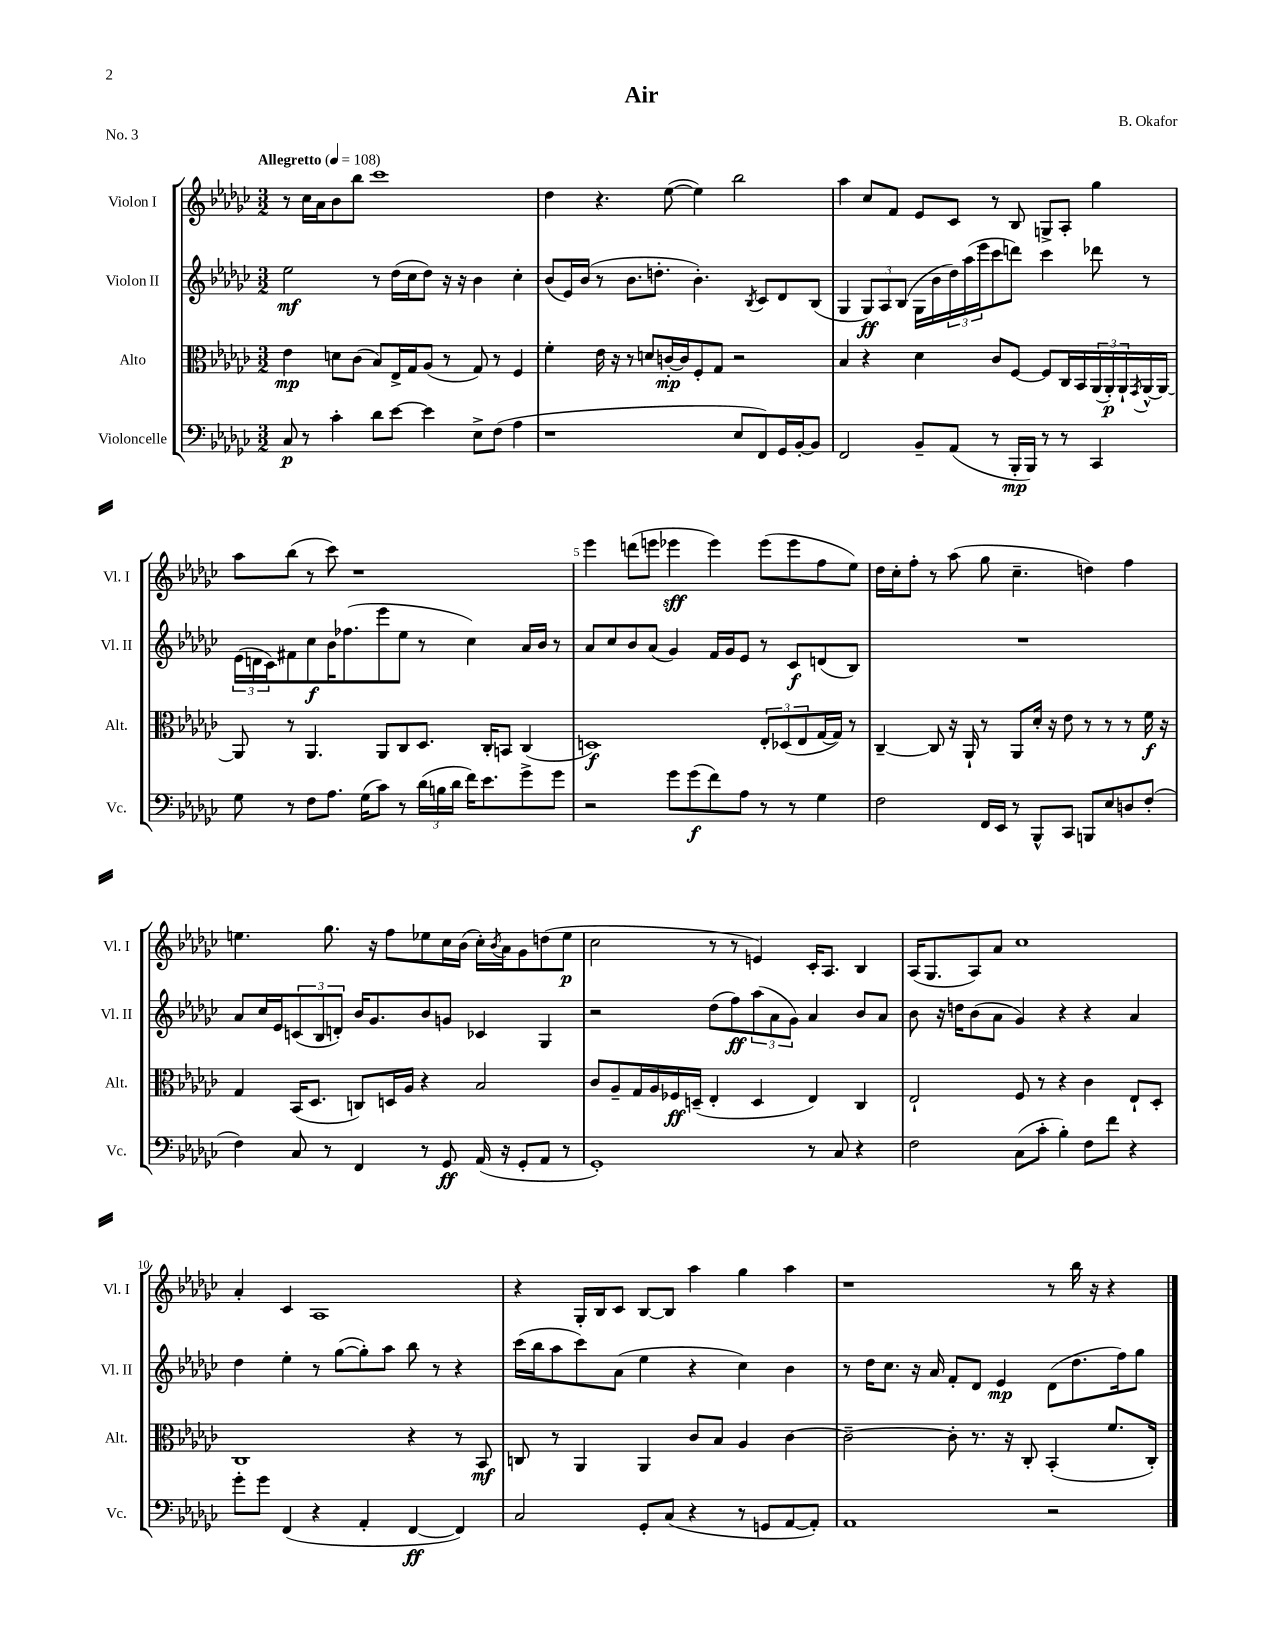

**kern	**kern	**kern	**kern
*staff4	*staff3	*staff2	*staff1
*clefF4	*clefC3	*clefG2	*clefG2
*k[b-e-a-d-g-c-]	*k[b-e-a-d-g-c-]	*k[b-e-a-d-g-c-]	*k[b-e-a-d-g-c-]
*M3/2	*M3/2	*M3/2	*M3/2
*MM108	*MM108	*MM108	*MM108
8C-/	4e-\	2ee-\	8r
8r	.	.	16cc-\LL
.	.	.	16a-\J
4c-'\	8d\L	.	8b-\
.	(8c-\J	.	8bb-\J
8d-\L	8B-/L)	8r	1ccc-
[8e-\J	16E-^/L	(16dd-\LL	.
.	16G-/J	16cc-\J	.
4e-\]	(8A-/J	8dd-\J)	.
.	8r	16r	.
.	.	16r	.
8E-^\L	8G-/)	4b-\	.
(8F\J	8r	.	.
4A-\	4F/	4cc-'\	.
=	=	=	=
1r	4f'\	(8b-/L	4dd-\
.	.	16e-/L)	.
.	.	(16b-/JJ	.
.	16e-\	8r	4.r
.	16r	.	.
.	8r	8.b-\L	.
.	8d/L	.	.
.	.	8.dd'\J	.
.	[16c'/L	.	([8ee-\
.	16c/]J	.	.
.	8F'/	4.b-'\)	4ee-\])
.	8G-/J	.	.
8E-/L	2r	.	2bb-\
.	.	8qB-/	.
8FF/)	.	8c-/L	.
16GG-/L	.	8d-/	.
[16BB-'/J	.	.	.
8BB-/]J	.	(8B-/J	.
=	=	=	=
2FF/	4B-/	4G-/	4aa-\
.	4r	12G-/L)	8cc-/L
.	.	12A-/	.
.	.	.	8f/J
.	.	(12B-/J	.
8BB-~/L	4d-\	16G-\LL	8e-/L
.	.	16b-\	.
(8AA-/J	.	24dd-\)	8c-/J
.	.	(24aa-\	.
.	.	24eee-\J	.
8r	8c-/L	8ccc-\	8r
16BBB-'/LL	[8F/J	8ddd\J)	8B-/
16BBB-/JJ)	.	.	.
8r	8F/]L	4ccc-\	8G^/L
8r	16C-/L	.	8A-'/J
.	16BB-/	.	.
4CC-/	(24AA-/	8ddd-\	4gg-\
.	24AA-'/)	.	.
.	24AA-`/	.	.
.	8qGG-/	.	.
.	[16AA-^^/	8r	.
.	16AA-/_JJ	.	.
=	=	=	=
8G-\	8AA-/]	(24e-\LL	8aa-\L
.	.	24d\	.
.	.	24c-\J)	.
8r	8r	8f#\	(8bb-\J
8F\L	4.AA-/	8cc-\	8r
8.A-\J	.	16b-\K	8ccc-\)
.	.	(8.ff-\	.
.	.	.	1r
(16G-\LK	.	.	.
8c-\J)	8AA-/L	8eee-\	.
8r	8C-/	8ee-\J	.
(24d-\LL	8.D-/J	8r	.
24B\	.	.	.
24d-\JJ	.	.	.
16f\LK)	.	4cc-\)	.
8.e-\	16C-'/LK	.	.
.	8BB/J	.	.
8g-^\	(4C-/	16a-/LL	.
.	.	16b-/JJ	.
8g-\J	.	8r	.
=	=	=	=
2r	1D)	8a-/L	4eee-\
.	.	8cc-/	.
.	.	8b-/	(8ddd\L
.	.	(8a-/J	8eee\J
8g-\L	.	4g-/)	4eee-\
(8g-\	.	.	.
8f\)	.	16f/LL	4eee-\)
.	.	16g-/J	.
8A-\J	.	8e-/J	.
8r	12E-'/L	8r	(8eee-\L
.	(12D-/	.	.
8r	.	8c-/L	8eee-\
.	12E-/	.	.
4G-\	[16G-/L	(8d/	8ff\
.	16G-/]JJ)	.	.
.	8r	8B-/J)	8ee-\J)
=	=	=	=
2F\	[4C-~/	1.r	16dd-\LL
.	.	.	16cc-'\J
.	.	.	8ff'\J
.	8C-/]	.	8r
.	16r	.	(8aa-\
.	16AA-`/	.	.
16FF/LL	8r	.	8gg-\
16EE-/JJ	.	.	.
8r	8AA-/L	.	4.cc-~\
8BBB-^^/L	16d-'/Jk	.	.
.	16r	.	.
8CC-/J	8e-\	.	.
8BBB/L	8r	.	4dd\)
8E-/	8r	.	.
8D/	8r	.	4ff\
(8F'/J	16f\	.	.
.	16r	.	.
=	=	=	=
4F\)	4G-/	8a-/L	4.ee\
.	.	16cc-/L	.
.	.	16e-/J	.
8C-/	(16BB-/LK	(12c/	.
.	8.D-/J	.	.
.	.	12B-/	.
8r	.	.	8.gg-\
.	.	12d'/J)	.
4FF/	8C/L)	16b-/LK	.
.	.	8.g-/	16r
.	16D/L	.	8ff\L
.	16A-/JJ	.	.
8r	4r	8b-/	8ee-\
8GG-/	.	8g/J	16cc-\L
.	.	.	(16b-\JJ
(16AA-/	2B-/	4c-/	16cc-'\LL)
.	.	.	8qb-/
16r	.	.	16a-\J
8GG-'/L	.	.	8g-\
8AA-/J	.	4G-/	(8dd\
8r	.	.	8ee-\J
=	=	=	=
1GG-')	8c-/L	2r	2cc-\
.	8A-~/	.	.
.	16G-/L	.	.
.	16A-/	.	.
.	16F-/	.	.
.	(16D~/JJ	.	.
.	4E-'/	(8dd-\L	8r
.	.	8ff\)	8r
.	4D/	(12aa-\	4e/)
.	.	12a-\	.
.	.	12g-\J)	.
8r	4E-/)	4a-/	16c-'/LK
.	.	.	8.A-/J
8C-/	.	.	.
4r	4C-/	8b-/L	4B-/
.	.	8a-/J	.
=	=	=	=
2F\	2E-`/	8b-\	(16A-/LK
.	.	.	8.G-/
.	.	16r	.
.	.	16dd\LK	.
.	.	(8b-\	8A-/)
.	.	8a-\J	8a-/J
(8C-\L	8F/	4g-/)	1cc-
8c-'\J	8r	.	.
4B-'\)	4r	4r	.
8F\L	4c-\	4r	.
8f\J	.	.	.
4r	8E-`/L	4a-/	.
.	8D-'/J	.	.
=	=	=	=
8g-'\L	1C-	4dd-\	4a-'/
8g-\J	.	.	.
(4FF/	.	4ee-'\	4c-/
4r	.	8r	1A-
.	.	([8gg-\L	.
4AA-'/	.	8gg-'\])	.
.	.	8aa-\J	.
[4FF/	4r	8bb-\	.
.	.	8r	.
4FF/])	8r	4r	.
.	8BB-/	.	.
=	=	=	=
2C-/	8C/	(16ccc-\LL	4r
.	.	16bb-\J	.
.	8r	8aa-\	.
.	4AA-/	8ccc-\)	16G-'/LL
.	.	.	16B-/J
.	.	(8a-\J	8c-/J
8GG-'/L	4AA-/	4ee-\	[8B-/L
(8C-/J	.	.	8B-/]J
4r	8c-/L	4r	4aa-\
.	8B-/J	.	.
8r	4A-/	4cc-\)	4gg-\
8GG/L	.	.	.
[8AA-/	[4c-\	4b-\	4aa-\
8AA-'/]J)	.	.	.
=	=	=	=
1AA-	2c-~\_	8r	1r
.	.	16dd-\LK	.
.	.	8.cc-\J	.
.	.	16r	.
.	.	16a-/	.
.	8c-'\]	8f'/L	.
.	8.r	8d-/J	.
.	.	4e-/	.
.	16r	.	.
.	8C-'/	.	.
2r	(4BB-'/	(8d-\L	8r
.	.	8.dd-\	16bb-\
.	.	.	16r
.	8.f/L	.	4r
.	.	16ff\k)	.
.	.	8gg-\J	.
.	16C-'/Jk)	.	.
==	==	==	==
*-	*-	*-	*-
